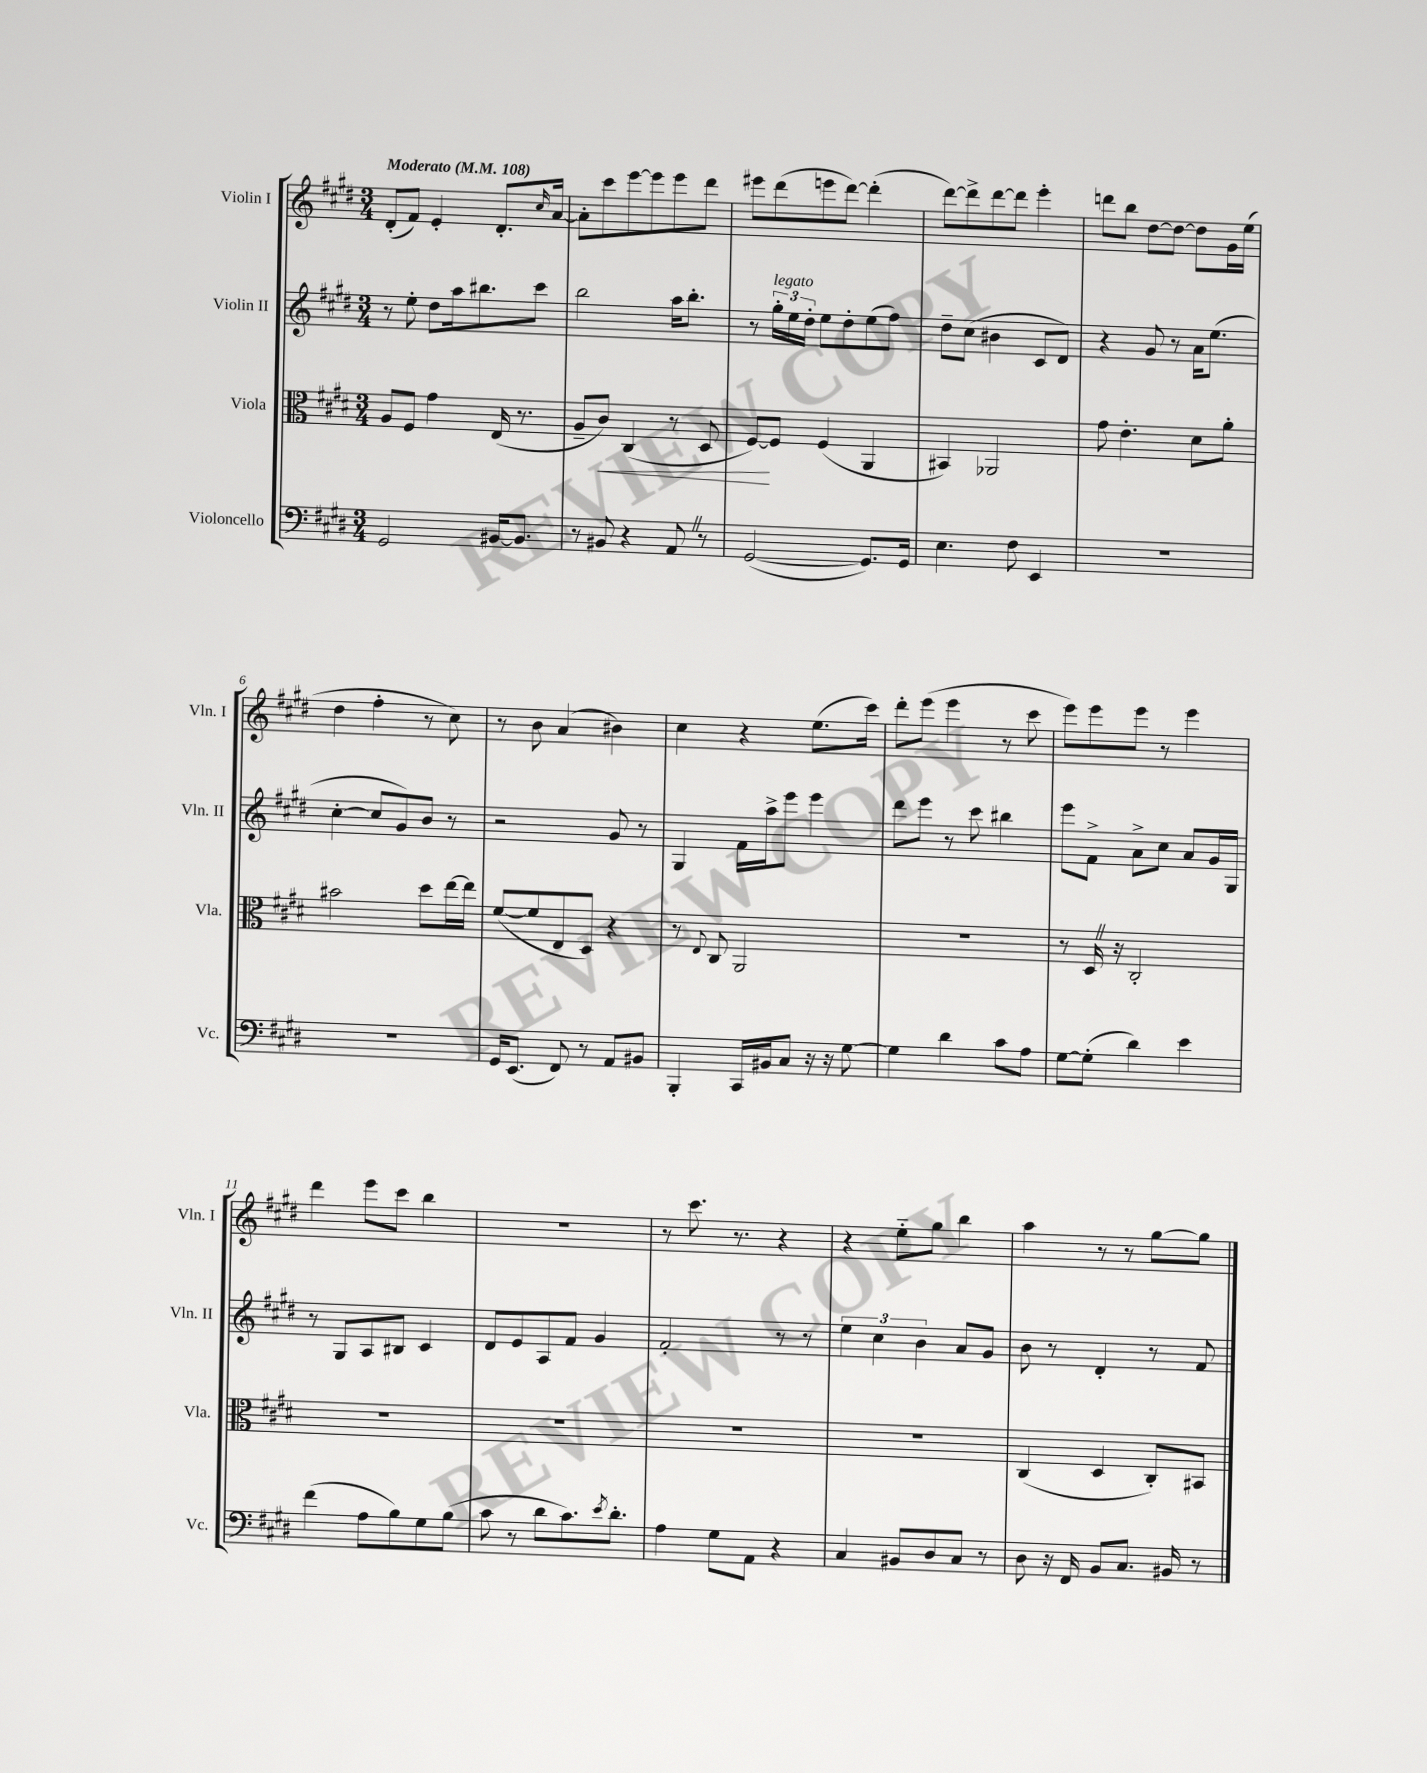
<<
\new StaffGroup <<
\new Staff = "s0" \with { instrumentName = "Violin I" shortInstrumentName = "Vln. I" } {
    \clef treble \key e \major \numericTimeSignature \time 3/4 \tempo "Moderato" 4 = 108
    dis'8-.( fis'8) e'4-. dis'8.-. \grace { cis''16 } a'16~ |
    a'8-. cis'''8 e'''8~ e'''8 e'''8 dis'''8 |
    eis'''8 dis'''8( e'''8 dis'''8~) dis'''4-.( |
    dis'''8~) dis'''8-> dis'''8~ dis'''8 e'''4-. |
    d'''8 b''8 dis''8~ dis''8~ dis''8 gis'16 e''16( |
    dis''4 fis''4-. r8 cis''8) |
    r8 b'8 a'4( bis'4) |
    cis''4 r4 e''8.( cis'''16) |
    dis'''8-. e'''8( e'''4 r8 cis'''8 |
    e'''8) e'''8 e'''8 r8 e'''4 |
    dis'''4 e'''8 cis'''8 b''4 |
    R2. |
    r8 cis'''8. r8. r4 |
    r4 e''8-_ gis''8 b''4 |
    a''4 r8 r8 gis''8~ gis''8 \bar "|." |
}
\new Staff = "s1" \with { instrumentName = "Violin II" shortInstrumentName = "Vln. II" } {
    \clef treble \key e \major \numericTimeSignature \time 3/4
    r8 e''8-. dis''8 a''16 bis''8. cis'''8 |
    b''2 a''16 b''8.-. |
    r8 \tuplet 3/2 { gis''16-.^\markup { \italic "legato" } e''16 dis''16-. } e''8 dis''8-. e''8( fis''8) |
    dis''8-- cis''8( bis'4 cis'8 dis'8) |
    r4 gis'8 r8 a'16 e''8.( |
    cis''4~-. cis''8 gis'8) b'8 r8 |
    r2 gis'8 r8 |
    gis4 fis'16 a''16-> e'''8 e'''4 |
    dis'''8 e'''8 r8 cis'''8 bis''4 |
    e'''8 fis'8-> a'8-> cis''8 a'8 gis'16 gis16 |
    r8 gis8 a8 bis8 cis'4 |
    dis'8 e'8 a8 fis'8 gis'4 |
    fis'2-. r8 r8 |
    \tuplet 3/2 { e''4 cis''4 b'4 } a'8 gis'8 |
    b'8 r8 dis'4-. r8 fis'8 \bar "|." |
}
\new Staff = "s2" \with { instrumentName = "Viola" shortInstrumentName = "Vla." } {
    \clef alto \key e \major \numericTimeSignature \time 3/4
    a8 fis8 gis'4 e16( r8. |
    a8-- cis'8\<) cis4( r8 dis8 |
    fis8~\!) fis8 fis4( a,4 |
    bis,4) aes,2 |
    gis'8 e'4.-. dis'8 a'8-. |
    bis'2 dis''8 e''16~ e''16 |
    fis'8~( fis'8 e8 dis8) r4 |
    r8 \appoggiatura { e8 } cis8 a,2 |
    R2. |
    r8 dis16 \once \override BreathingSign.text = \markup { \musicglyph "scripts.caesura.straight" } \breathe r16 cis2-. |
    R2. |
    R2. |
    R2. |
    R2. |
    cis4( dis4 cis8-.) bis,8 \bar "|." |
}
\new Staff = "s3" \with { instrumentName = "Violoncello" shortInstrumentName = "Vc." } {
    \clef bass \key e \major \numericTimeSignature \time 3/4
    gis,2 bis,16~ bis,8. |
    r8 bis,8 r4 a,8 \once \override BreathingSign.text = \markup { \musicglyph "scripts.caesura.straight" } \breathe r8 |
    gis,2~( gis,8.) gis,16 |
    e4. fis8 e,4 |
    R2. |
    R2. |
    gis,16 e,8.( fis,8) r8 a,8 bis,8 |
    b,,4-. cis,16 bis,16 cis8 r16 r16 gis8~ |
    gis4 dis'4 cis'8 a8 |
    gis8~ gis8-.( dis'4) e'4 |
    fis'4( a8 b8) gis8 b8( |
    cis'8 r8 dis'8 cis'8.) \acciaccatura { e'8 } dis'8.-. |
    a4 gis8 a,8 r4 |
    cis4 bis,8 dis8 cis8 r8 |
    dis8 r16 fis,16 b,8 cis8. bis,16 r8 \bar "|." |
}
>>
>>
